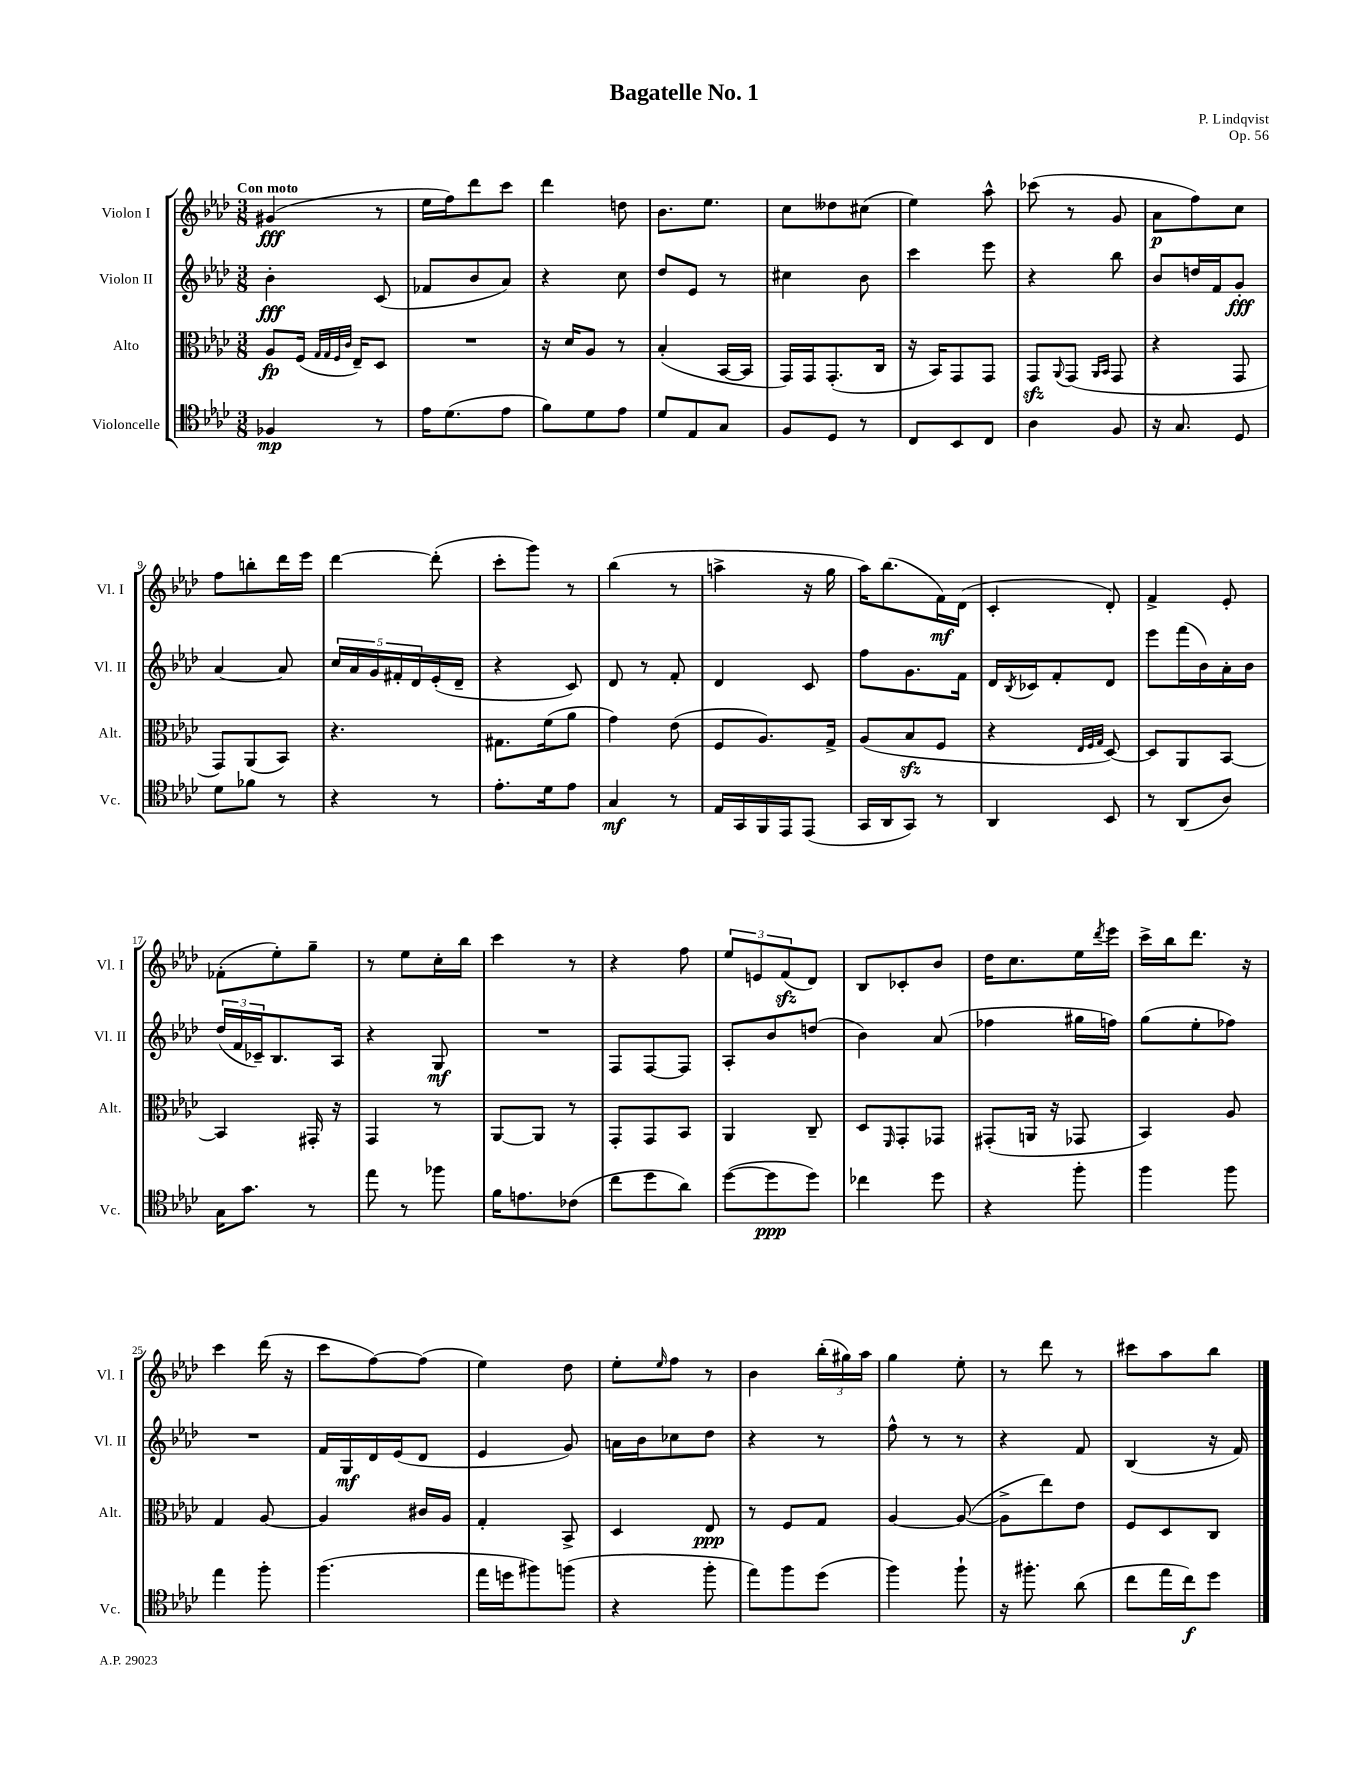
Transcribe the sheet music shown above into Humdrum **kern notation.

**kern	**dynam	**kern	**dynam	**kern	**dynam	**kern	**dynam
*part4	*part4	*part3	*part3	*part2	*part2	*part1	*part1
*staff4	*staff4	*staff3	*staff3	*staff2	*staff2	*staff1	*staff1
*I"Violoncelle	*	*I"Alto	*	*I"Violon II	*	*I"Violon I	*
*I'Vc.	*	*I'Alt.	*	*I'Vl. II	*	*I'Vl. I	*
*clefC4	*	*clefC3	*	*clefG2	*	*clefG2	*
*k[b-e-a-d-]	*	*k[b-e-a-d-]	*	*k[b-e-a-d-]	*	*k[b-e-a-d-]	*
*M3/8	*	*M3/8	*	*M3/8	*	*M3/8	*
=1	=1	=1	=1	=1	=1	=1	=1
!	!	!	!	!	!	!LO:TX:a:B:t=Con moto	!
4F-X/	mp	8A-/L	fp	4b-'\	fff	(4g#X/	fff
.	.	(16F/Jk	.	.	.	.	.
.	.	32qqG/LLL	.	.	.	.	.
.	.	32qqG/	.	.	.	.	.
.	.	32qqF/	.	.	.	.	.
.	.	32qqc/JJJ	.	.	.	.	.
.	.	16E-~/KL)	.	.	.	.	.
8r	.	8D-/J	.	(8c/	.	8r	.
=2	=2	=2	=2	=2	=2	=2	=2
16e-\KL	.	4.r	.	8f-X/L	.	16ee-\LL	.
(8.d-\	.	.	.	.	.	16ff\J)	.
.	.	.	.	8b-/	.	8ddd-\	.
8e-\J	.	.	.	8a-/J)	.	8ccc\J	.
=3	=3	=3	=3	=3	=3	=3	=3
8f\L)	.	16r	.	4r	.	4ddd-\	.
.	.	16d-/KL	.	.	.	.	.
8d-\	.	8A-/J	.	.	.	.	.
8e-\J	.	8r	.	8cc\	.	8ddn\	.
=4	=4	=4	=4	=4	=4	=4	=4
8d-/L	.	(4B-'/	.	8dd-/L	.	8.b-\L	.
8E-/	.	.	.	8e-/J	.	.	.
.	.	.	.	.	.	8.ee-\J	.
8G/J	.	[16BB-/LL	.	8r	.	.	.
.	.	16BB-/JJ]	.	.	.	.	.
=5	=5	=5	=5	=5	=5	=5	=5
8F/L	.	16GG/LL)	.	4cc#X\	.	8cc\L	.
.	.	16GG/J	.	.	.	.	.
8D-/J	.	(8.GG'/	.	.	.	8dd--X\	.
8r	.	.	.	8b-\	.	(8cc#X\J	.
.	.	16C/Jk	.	.	.	.	.
=6	=6	=6	=6	=6	=6	=6	=6
8C/L	.	16r	.	4ccc\	.	4ee-\)	.
.	.	16BB-/KL)	.	.	.	.	.
8BB-/	.	8GG/	.	.	.	.	.
8C/J	.	8GG/J	.	8eee-\	.	8aa-^^\	.
=7	=7	=7	=7	=7	=7	=7	=7
4A-\	.	8GGzz/L	.	4r	.	(8ccc-X\	.
.	.	8qqAA-/	.	.	.	.	.
.	.	(8GG/J	.	.	.	8r	.
.	.	16qqAA-/LL	.	.	.	.	.
.	.	16qqBB-/JJ	.	.	.	.	.
8F/	.	8GG/	.	8bb-\	.	8g/	.
=8	=8	=8	=8	=8	=8	=8	=8
16r	.	4r	.	8b-/L	.	8a-\L	p
8.G/	.	.	.	.	.	.	.
.	.	.	.	16ddn/L	.	8ff\)	.
.	.	.	.	16f/J	.	.	.
8D-/	.	8GG/	.	8g'/J	fff	8cc\J	.
!!LO:LB:g=z
=9	=9	=9	=9	=9	=9	=9	=9
8d-\L	.	8GG/L)	.	[4a-/	.	8ff\L	.
8f-X\J	.	(8AA-/	.	.	.	8bbn'\	.
8r	.	8BB-/J)	.	8a-/]	.	16ddd-\L	.
.	.	.	.	.	.	16eee-\JJ	.
=10	=10	=10	=10	=10	=10	=10	=10
4r	.	4.r	.	20cc/LL	.	[4ddd-\	.
.	.	.	.	20a-/	.	.	.
.	.	.	.	20g/	.	.	.
.	.	.	.	20f#X'/	.	.	.
.	.	.	.	20d-/	.	.	.
8r	.	.	.	(16e-'/	.	(8ddd-'\]	.
.	.	.	.	16d-~/JJ	.	.	.
=11	=11	=11	=11	=11	=11	=11	=11
8.e-'\L	.	8.G#X\L	.	4r	.	8ccc'\L	.
.	.	.	.	.	.	8ggg\J)	.
16d-\k	.	(16f\k	.	.	.	.	.
8e-\J	.	8a-\J	.	8c/)	.	8r	.
=12	=12	=12	=12	=12	=12	=12	=12
4G/	mf	4g\)	.	8d-/	.	(4bb-\	.
.	.	.	.	8r	.	.	.
8r	.	(8e-\	.	8f'/	.	8r	.
=13	=13	=13	=13	=13	=13	=13	=13
16E-/LL	.	8F/L	.	4d-/	.	4aan^\	.
16GG/	.	.	.	.	.	.	.
16FF/	.	8.A-/)	.	.	.	.	.
16EE-/J	.	.	.	.	.	.	.
(8EE-/J	.	.	.	8c/	.	16r	.
.	.	16G^/Jk	.	.	.	16gg\	.
=14	=14	=14	=14	=14	=14	=14	=14
16GG/LL	.	(8A-/L	.	8ff\L	.	16aa-\KL)	.
16AA-/J	.	.	.	.	.	(8.bb-\	.
8GG/J)	.	8B-zz/	.	8.g\	.	.	.
8r	.	8F/J	.	.	.	16f\L)	mf
.	.	.	.	16f\Jk	.	(16d-\JJ	.
=15	=15	=15	=15	=15	=15	=15	=15
4AA-/	.	4r	.	16d-/LL	.	4c'/	.
.	.	.	.	8qB-/	.	.	.
.	.	.	.	16c-X/J	.	.	.
.	.	.	.	8f'/	.	.	.
.	.	32qqE-/LLL	.	.	.	.	.
.	.	32qqF/	.	.	.	.	.
.	.	32qqG/JJJ	.	.	.	.	.
8BB-/	.	[8D-/)	.	8d-/J	.	8d-'/)	.
=16	=16	=16	=16	=16	=16	=16	=16
8r	.	8D-/L]	.	8eee-\L	.	4f^/	.
(8AA-/L	.	8AA-/	.	(16fff\L	.	.	.
.	.	.	.	16b-\)	.	.	.
8A-/J)	.	[8BB-/J	.	16a-'\	.	8e-'/	.
.	.	.	.	16b-\JJ	.	.	.
!!LO:LB:g=z
=17	=17	=17	=17	=17	=17	=17	=17
16G\KL	.	4BB-/]	.	(24dd-/LL	.	(8f-X'\L	.
.	.	.	.	24f/	.	.	.
8.g\J	.	.	.	.	.	.	.
.	.	.	.	24c-X~/J)	.	.	.
.	.	.	.	8.B-/	.	8ee-'\)	.
8r	.	16GG#X'/	.	.	.	8gg~\J	.
.	.	16r	.	16A-/Jk	.	.	.
=18	=18	=18	=18	=18	=18	=18	=18
8ee-\	.	4GG/	.	4r	.	8r	.
8r	.	.	.	.	.	8ee-\L	.
8ff-X\	.	8r	.	8G/	mf	16cc'\L	.
.	.	.	.	.	.	16bb-\JJ	.
=19	=19	=19	=19	=19	=19	=19	=19
16f\KL	.	[8AA-/L	.	4.r	.	4ccc\	.
8.en\	.	.	.	.	.	.	.
.	.	8AA-/J]	.	.	.	.	.
(8c-X\J	.	8r	.	.	.	8r	.
=20	=20	=20	=20	=20	=20	=20	=20
8cc\L	.	8GG'/L	.	8F/L	.	4r	.
8dd-\	.	8GG/	.	[8F/	.	.	.
8a-\J)	.	8BB-/J	.	8F/J]	.	8ff\	.
=21	=21	=21	=21	=21	=21	=21	=21
([8dd-\L	.	4AA-/	.	8A-'/L	.	12ee-/L	.
.	.	.	.	.	.	12en/	.
8dd-\]	ppp	.	.	8b-/	.	.	.
.	.	.	.	.	.	(12fzz/	.
8dd-\J)	.	8C~/	.	(8ddn/J	.	8d-/J)	.
=22	=22	=22	=22	=22	=22	=22	=22
4cc-X\	.	8D-/L	.	4b-\)	.	8B-/L	.
.	.	16qqFF/	.	.	.	.	.
.	.	8GG'/	.	.	.	8c-X'/	.
8dd-\	.	8GG-X/J	.	(8a-/	.	8b-/J	.
=23	=23	=23	=23	=23	=23	=23	=23
4r	.	(8GG#X'/L	.	4ff-X\	.	16dd-\KL	.
.	.	.	.	.	.	8.cc\	.
.	.	16AAn/Jk	.	.	.	.	.
.	.	16r	.	.	.	.	.
8ff'\	.	8GG-X/	.	16gg#X\LL	.	16ee-\L	.
.	.	.	.	.	.	8qddd-/	.
.	.	.	.	16ffn\JJ)	.	16eee-\JJ	.
=24	=24	=24	=24	=24	=24	=24	=24
4ff\	.	4BB-/)	.	(8gg\L	.	16ccc^\LL	.
.	.	.	.	.	.	16bb-\J	.
.	.	.	.	8ee-'\	.	8.ddd-\J	.
8ff\	.	8A-/	.	8ff-X\J)	.	.	.
.	.	.	.	.	.	16r	.
!!LO:LB:g=z
=25	=25	=25	=25	=25	=25	=25	=25
4ee-\	.	4G/	.	4.r	.	4ccc\	.
8ff'\	.	[8A-/	.	.	.	(16ddd-\	.
.	.	.	.	.	.	16r	.
=26	=26	=26	=26	=26	=26	=26	=26
(4.ff\	.	4A-/]	.	16f/LL	.	8ccc\L	.
.	.	.	.	16G/	mf	.	.
.	.	.	.	16d-/	.	[8ff\)	.
.	.	.	.	(16e-/J	.	.	.
.	.	16c#X/LL	.	8d-/J	.	(8ff\J]	.
.	.	16A-/JJ	.	.	.	.	.
=27	=27	=27	=27	=27	=27	=27	=27
16ee-\LL	.	4G'/	.	4e-/	.	4ee-\)	.
16ddn\J	.	.	.	.	.	.	.
8ff#X\)	.	.	.	.	.	.	.
(8ffn\J	.	8BB-^/	.	8g/)	.	8dd-\	.
=28	=28	=28	=28	=28	=28	=28	=28
4r	.	4D-/	.	16an\LL	.	8ee-'\L	.
.	.	.	.	16b-\J	.	.	.
.	.	.	.	.	.	16qqee-/	.
.	.	.	.	8cc-X\	.	8ff\J	.
8ff'\	.	8E-/	ppp	8dd-\J	.	8r	.
=29	=29	=29	=29	=29	=29	=29	=29
8ee-\L)	.	8r	.	4r	.	4b-\	.
8ff\	.	8F/L	.	.	.	.	.
(8dd-\J	.	8G/J	.	8r	.	(24bb-'\LL	.
.	.	.	.	.	.	24gg#X\)	.
.	.	.	.	.	.	24aa-\JJ	.
=30	=30	=30	=30	=30	=30	=30	=30
4ff\)	.	[4A-/	.	8ff^^\	.	4gg\	.
.	.	.	.	8r	.	.	.
8ff`\	.	(8A-/_	.	8r	.	8ee-'\	.
=31	=31	=31	=31	=31	=31	=31	=31
16r	.	8A-^\L]	.	4r	.	8r	.
8.ff#X'\	.	.	.	.	.	.	.
.	.	8ee-\)	.	.	.	8ddd-\	.
(8a-\	.	8e-\J	.	8f/	.	8r	.
=32	=32	=32	=32	=32	=32	=32	=32
8cc\L	.	8F/L	.	(4B-/	.	8ccc#X\L	.
16ee-\L	.	8D-/	.	.	.	8aa-\	.
16cc\J)	f	.	.	.	.	.	.
8dd-\J	.	8C/J	.	16r	.	8bb-\J	.
.	.	.	.	16f/)	.	.	.
==	==	==	==	==	==	==	==
*-	*-	*-	*-	*-	*-	*-	*-
